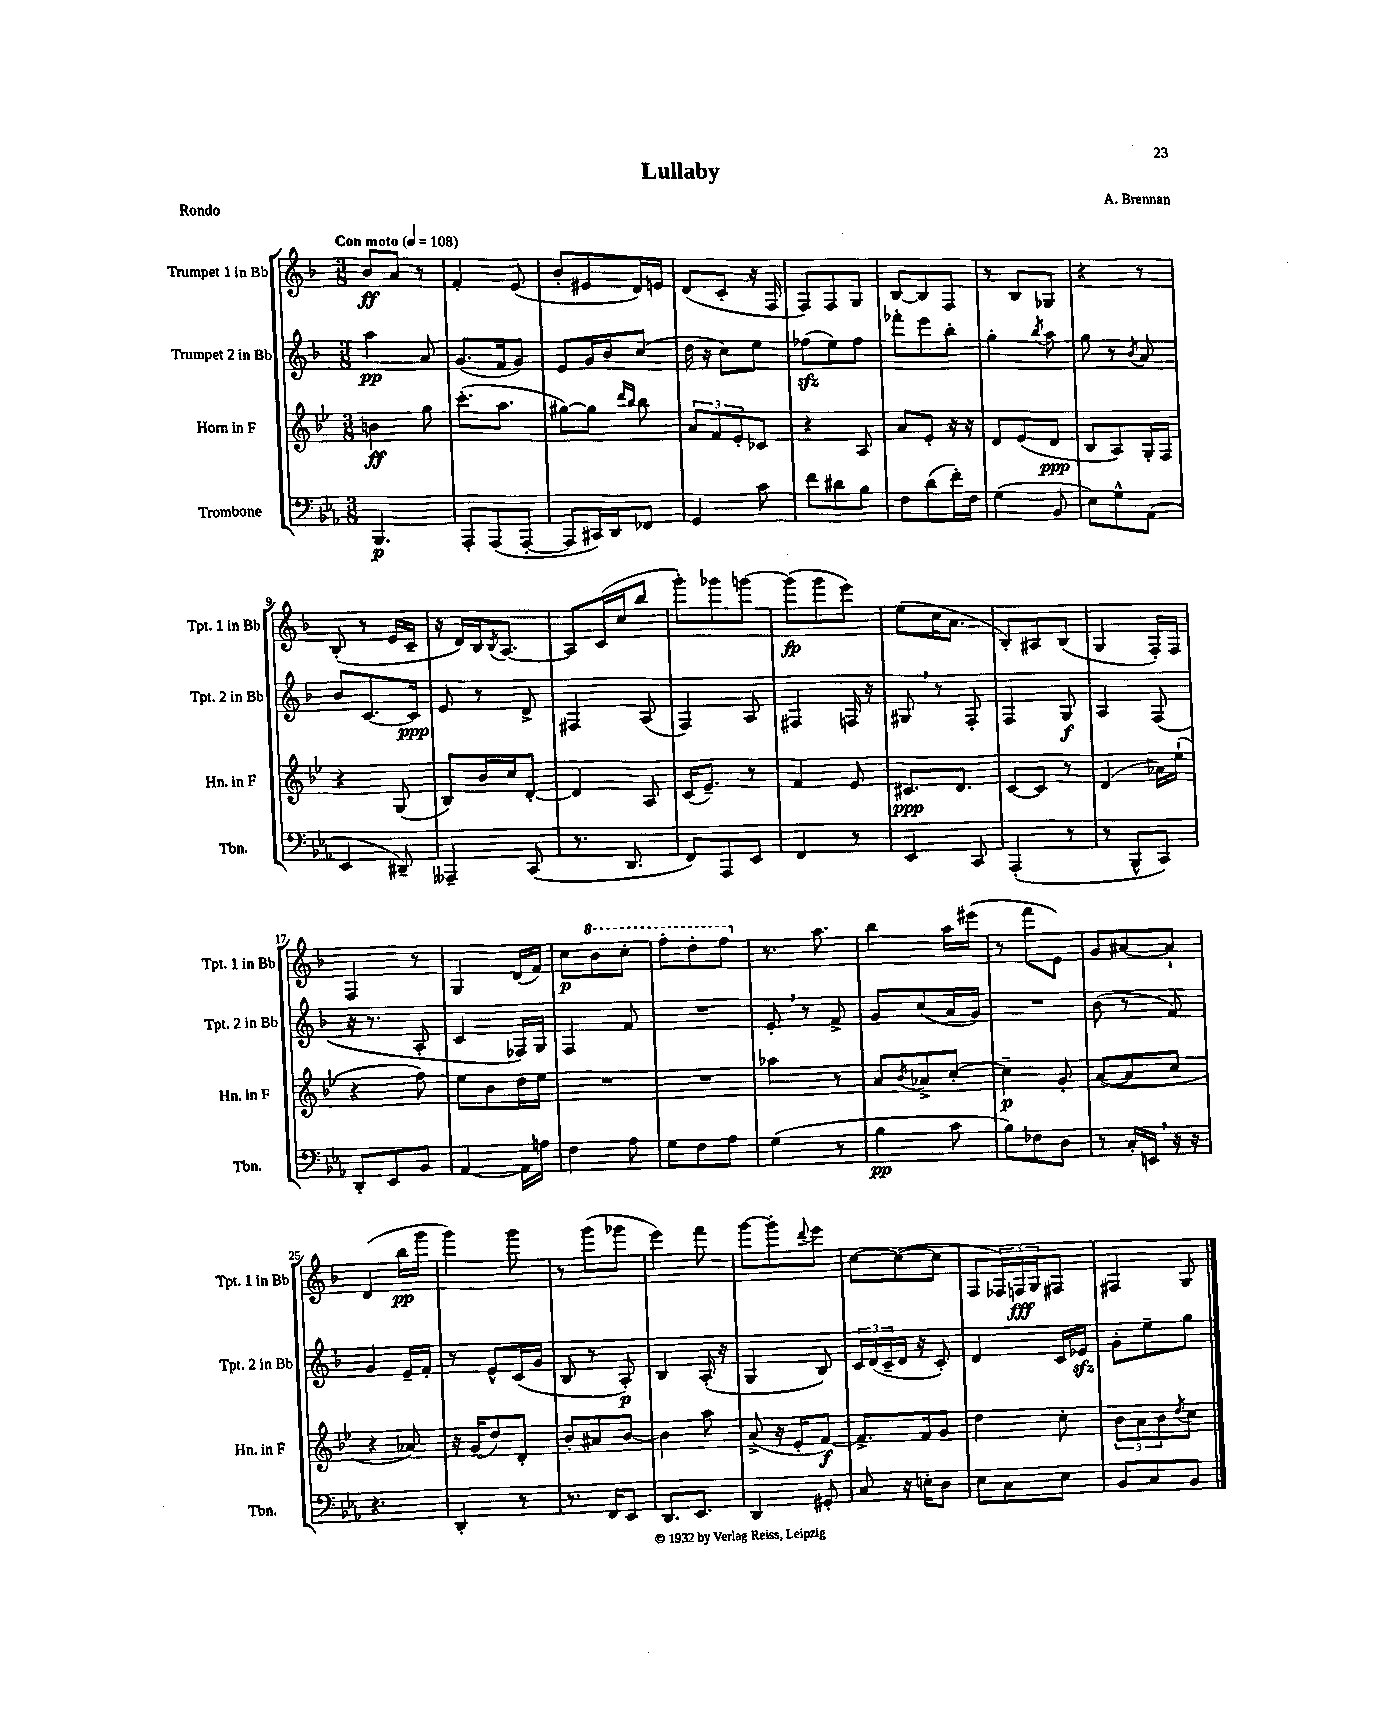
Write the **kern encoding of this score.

**kern	**kern	**kern	**kern
*staff4	*staff3	*staff2	*staff1
*clefF4	*clefG2	*clefG2	*clefG2
*k[b-e-a-]	*k[b-e-]	*k[b-]	*k[b-]
*M3/8	*M3/8	*M3/8	*M3/8
*MM108	*MM108	*MM108	*MM108
4.BBB-	4b	4aa	8b-
.	.	.	8a
.	8gg	8a	8r
=	=	=	=
8AAA-'	(8.ccc'	(8.g	4f'
(8AAA-	.	.	.
.	8.aa	16f	.
[8AAA-'	.	8g)	(8e
=	=	=	=
8AAA-]	[8gg#)	8e	8b-'
16CC#)	8gg#]	16g	8e#
16DD	.	16b-	.
.	16qqddd	.	.
.	16qqbb-	.	.
8FF-	8bb-	(8cc	16d)
.	.	.	16e
=	=	=	=
4GG	12a	16dd	(8d
.	.	16r	.
.	12f	.	.
.	.	8cc)	8c'
.	12e-'	.	.
8c	8c-	8ee	16r
.	.	.	16F
=	=	=	=
8f	4r	(8ff-	8F)
8d#	.	8ee)	8F
8B-	8A	8ff-	8G
=	=	=	=
8F	8a	8fff-'	[8B-
(8d	8e-'	8eee	8B-]
16f')	16r	8bb-'	8F
16F	16r	.	.
=	=	=	=
(4G	8d	4gg'	8r
.	(8e-	.	8B-
.	.	8qbb-	.
8BB-	8d	8aa	8G-
=	=	=	=
8E-)	8B-	8gg	4r
8G^^	8A)	8r	.
.	.	8qb-	.
(8AA-	16G'	8a	8r
.	16F	.	.
=	=	=	=
4EE-	4r	8b-	(8B-'
.	.	[8.c	8r
8DD#~)	(8G	.	16e
.	.	16c]	16c~
=	=	=	=
4AAA--~	8B-)	8e	16r
.	.	.	16d)
.	16b-	8r	16B-
.	.	.	8qB-
.	16cc	.	[8.A
(8CC	[8d'	8d^	.
=	=	=	=
8.r	4d]	4F#	8A]
.	.	.	(16c
8.DD	.	.	16cc
.	8A	(8A	8bb-
=	=	=	=
8FF)	(16c	4F)	8ggg')
.	8.e-~)	.	.
8AAA-	.	.	8ggg-
8EE-	8r	8A	[8ggg
=	=	=	=
4FF	4f	4F#	(8ggg]
.	.	.	8ggg
8r	8e-	16F	8eee)
.	.	16r	.
=	=	=	=
4EE-	8.c#	8G#	(8ee
.	.	8r	16cc
.	8.d	.	8.a
8CC	.	8F'	.
=	=	=	=
(4AAA-'	[8c	4F	8B-')
.	8c]	.	8A#
8r	8r	8G	(8B-
=	=	=	=
8r	(4d	4A	4G
8BBB-^^	.	.	.
8CC)	16a-)	(8F	16F')
.	(16ee-`	.	16F
=	=	=	=
8DD'	4r	16r	4F
.	.	8.r	.
8EE-	.	.	.
8BB-	8ff)	8A'	8r
=	=	=	=
[4AA-	8ee-	4c	4G
.	8b-	.	.
16AA-]	16dd	16F-)	(16d
16A	16ee-	16G	16f)
=	=	=	=
4F	4.r	4F	8cc
.	.	.	8bb-
8A-	.	8f	8ccc'
=	=	=	=
8G	4.r	4.r	8fff'
8F	.	.	8ddd'
8A-	.	.	8fff
=	=	=	=
(4G	4aa-	8e'	8.r
.	.	8r	.
.	.	.	8.aa
8r	8r	8f^	.
=	=	=	=
4B-	8a	8g	4bb-
.	8qb-	.	.
.	8a-^	(8cc	.
8c	[8cc'	16a	16aa
.	.	16g)	(16eee#
=	=	=	=
8B-)	4cc~]	4.r	8r
8F-	.	.	8fff
8D	8g'	.	8e)
=	=	=	=
8r	([8a	(8b-	8g
16C'	8a]	8r	[8a#
16EE	.	.	.
16r	8cc	8f)	8a#`]
16r	.	.	.
=	=	=	=
4.r	4r	4g	(4d
.	8a-)	16e~	16bb-
.	.	16f'	16ggg
=	=	=	=
4DD'	16r	8r	4ggg)
.	(16g	.	.
.	8dd)	8e^^	.
8r	8d'	(16c	8ggg
.	.	16g	.
=	=	=	=
8.r	8b-'	8B-	8r
.	8a#	8r	(8ggg
16FF	.	.	.
8EE-	[8b-	8A')	8ggg-
=	=	=	=
8.DD	4b-]	4B-	4eee)
8.EE-	.	.	.
.	8aa	(16A'	8fff
.	.	16r	.
=	=	=	=
4DD	(8a^	4G	[8ggg
.	16r	.	8ggg']
.	16e-'	.	.
.	.	.	8qqddd
8GG#'	[8f)	8B-)	8eee
=	=	=	=
8C	8.f^]	24c	[8cc
.	.	(24d	.
.	.	24c~	.
16r	.	16d	(8cc_
16E'	16f	16r	.
8D	8g	8c')	8cc]
=	=	=	=
8E-	4dd	4d	8F
8C	.	.	24F-)
.	.	.	24F
.	.	.	24G
8E-	8cc'	16c	8F#
.	.	16e-	.
=	=	=	=
8BB-	12b-	8g'	4F#
.	12a	.	.
8C	.	8ee~	.
.	12b-	.	.
.	8qdd	.	.
8BB-	8cc	8gg	8G
==	==	==	==
*-	*-	*-	*-
